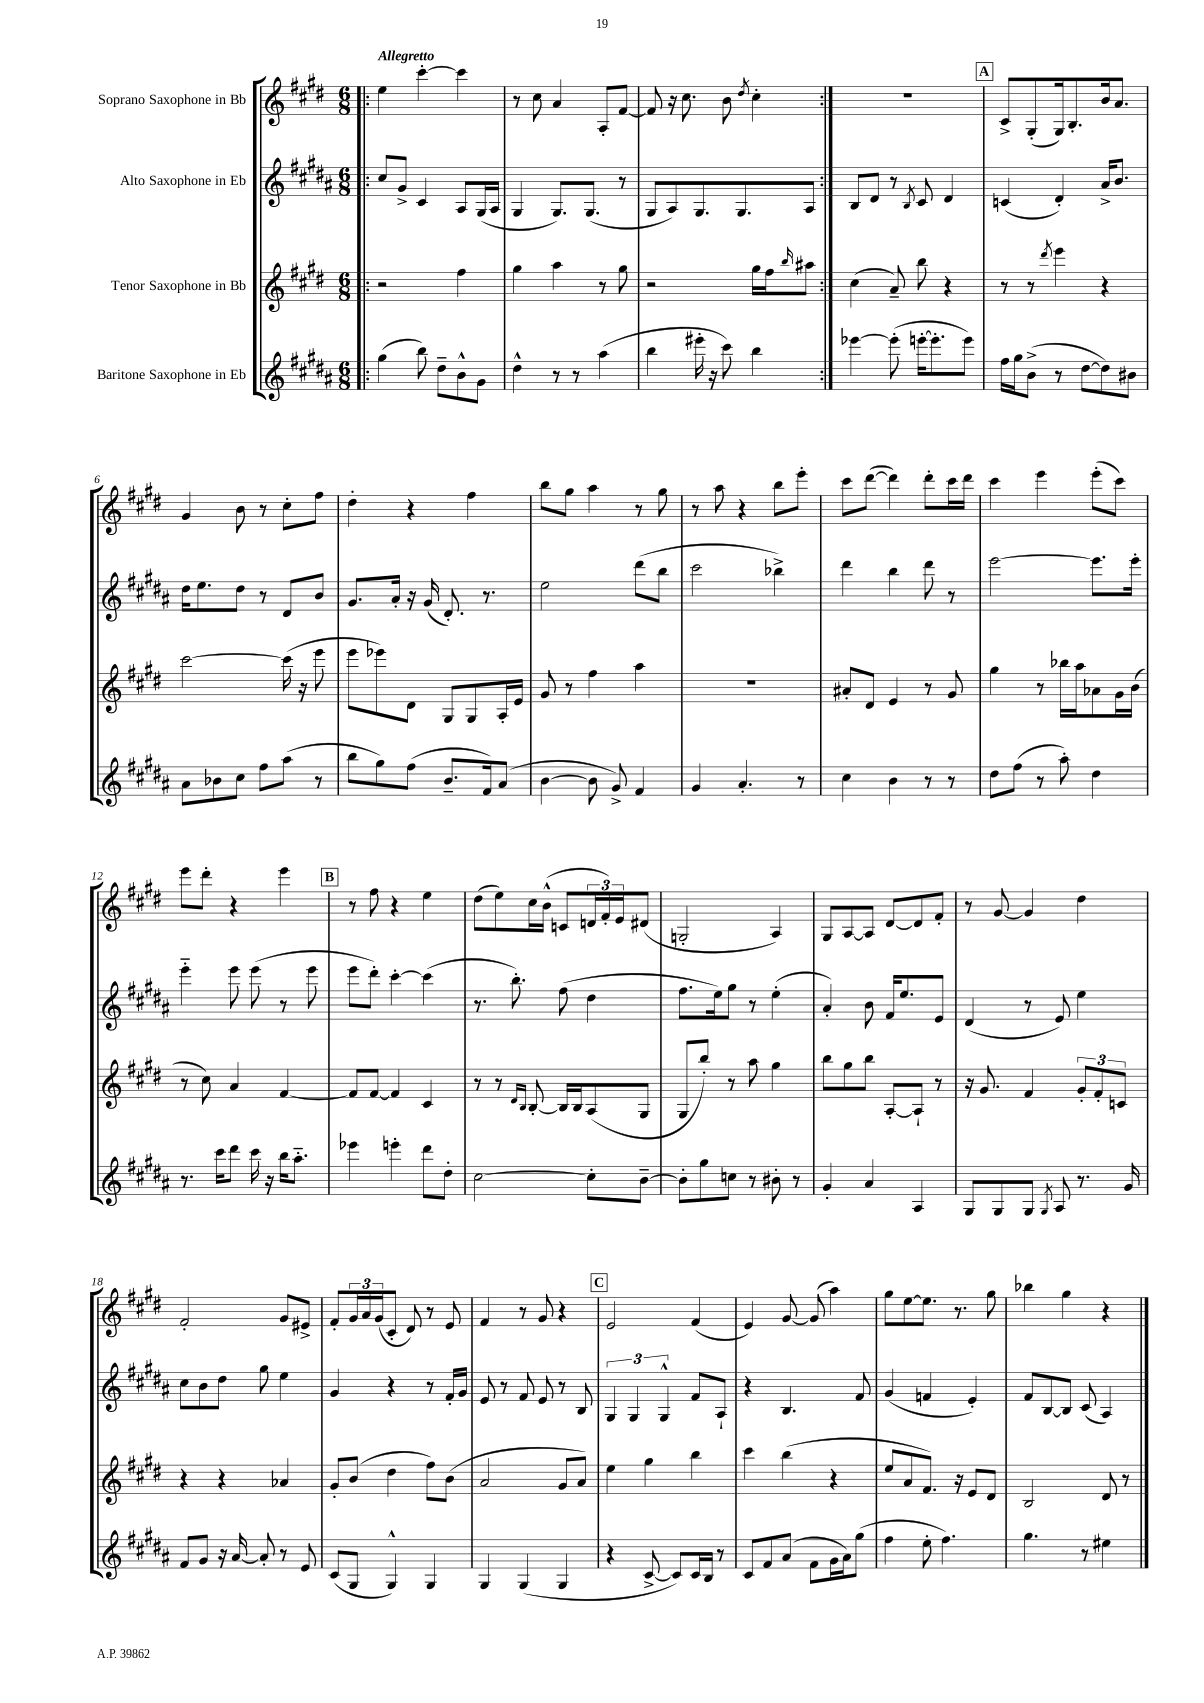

**kern	**kern	**kern	**kern
*part4	*part3	*part2	*part1
*staff4	*staff3	*staff2	*staff1
*I"Baritone Saxophone in Eb	*I"Tenor Saxophone in Bb	*I"Alto Saxophone in Eb	*I"Soprano Saxophone in Bb
*clefG2	*clefG2	*clefG2	*clefG2
*k[f#c#g#d#a#]	*k[f#c#g#d#]	*k[f#c#g#d#a#]	*k[f#c#g#d#]
*M6/8	*M6/8	*M6/8	*M6/8
=1!|:	=1!|:	=1!|:	=1!|:
!	!	!	!LO:TX:a:B:t=Allegretto
(4gg#\	2r	8cc#/L	4ee\
.	.	8g#^/J	.
8bb\)	.	4c#/	[4ccc#'\
8dd#~\L	.	.	.
8b^^\	4ff#\	8A#/L	4ccc#\]
8g#\J	.	(16G#/L	.
.	.	16A#/JJ	.
=2	=2	=2	=2
4dd#^^\	4gg#\	4G#/	8r
.	.	.	8cc#\
8r	4aa\	8.G#/L)	4a/
8r	.	.	.
.	.	(8.G#/J	.
(4aa#\	8r	.	8A'/L
.	8gg#\	8r	[8f#/J
=3	=3	=3	=3
4bb\	2r	8G#/L	8f#/]
.	.	8A#/)	16r
.	.	.	8.cc#\
16eee#X'\	.	8.G#/	.
16r	.	.	.
8ccc#\)	.	.	8b\
.	.	8.G#/	.
.	.	.	8qdd#/
4bb\	16gg#\LL	.	4cc#'\
.	16ff#\J	.	.
.	16qqbb/	.	.
.	8aa#X\J	8A#/J	.
=4:|!	=4:|!	=4:|!	=4:|!
[4eee-X\	(4cc#\	8B/L	2.r
.	.	8d#/J	.
(8eee-'\]	8a~/)	8r	.
.	.	8qB/	.
[16eeen'\KL	8bb\	8c#/	.
8.eee'\]	.	.	.
.	4r	4d#/	.
8eee\J)	.	.	.
!!LO:REH:place=s1:t=A
=5	=5	=5	=5
16ff#\LL	8r	(4cn/	8c#^/L
16gg#\J	.	.	.
(8b^\J	8r	.	(8G#'/
.	8qddd#/	.	.
8r	4eee\	4d#'/)	16G#/k)
.	.	.	8.B'/
[8dd#\L	.	.	.
8dd#\])	4r	16a#^/KL	16b/k
.	.	8.b/J	8.a/J
8b#X\J	.	.	.
!!LO:LB:g=z
=6	=6	=6	=6
8a#\L	[2ccc#\	16dd#\KL	4g#/
.	.	8.ee\	.
8b-X\	.	.	.
8cc#\J	.	8dd#\J	8b\
8ff#\L	.	8r	8r
(8aa#\J	(16ccc#\]	8d#/L	8cc#'\L
.	16r	.	.
8r	8eee\	8b/J	8ff#\J
=7	=7	=7	=7
8bb\L	8eee\L	8.g#/L	4dd#'\
8gg#\)	8eee-X\)	.	.
.	.	16a#'/Jk	.
(8ff#\J	8d#\J	16r	4r
.	.	(16g#/	.
8.b~/L	8G#/L	8.d#'/)	.
.	8G#/	.	4ff#\
16f#/k)	.	8.r	.
(8a#/J	16A'/L	.	.
.	16e/JJ	.	.
=8	=8	=8	=8
[4b\	8g#/	2ee\	8bb\L
.	8r	.	8gg#\J
8b\]	4ff#\	.	4aa\
8g#^/)	.	.	.
4f#/	4aa\	(8ddd#\L	8r
.	.	8bb\J	8gg#\
=9	=9	=9	=9
4g#/	2.r	2ccc#\	8r
.	.	.	8aa\
4.a#'/	.	.	4r
.	.	4bb-X^\)	8bb\L
8r	.	.	8eee'\J
=10	=10	=10	=10
4cc#\	8a#X'/L	4ddd#\	8ccc#\L
.	8d#/J	.	([8ddd#\J
4b\	4e/	4bb\	4ddd#\])
8r	8r	8ddd#\	8ddd#'\L
8r	8g#/	8r	16ccc#\L
.	.	.	16ddd#\JJ
=11	=11	=11	=11
8dd#\L	4gg#\	[2eee\	4ccc#\
(8ff#\J	.	.	.
8r	8r	.	4eee\
8aa#'\)	16bb-X\LL	.	.
.	16aa\J	.	.
4dd#\	8a-X\	8.eee\L]	(8eee'\L
.	16g#\L	.	8ccc#\J)
.	(16b\JJ	16eee'\Jk	.
!!LO:LB:g=z
=12	=12	=12	=12
8.r	8r	4eee\	8eee\L
.	8cc#\)	.	8ddd#'\J
16ccc#\KL	.	.	.
8ddd#\J	4a/	8eee\	4r
16ccc#\	.	(8eee\	.
16r	.	.	.
16bb\KL	[4f#/	8r	4eee\
8.aa#\J	.	.	.
.	.	8eee\	.
!!LO:REH:place=s1:t=B
=13	=13	=13	=13
4eee-X\	8f#/L]	8eee\L	8r
.	[8f#/J	8ddd#'\J)	8ff#\
4eeen'\	4f#/]	[4ccc#'\	4r
8ddd#\L	4c#/	(4ccc#\]	4ee\
8dd#'\J	.	.	.
=14	=14	=14	=14
[2cc#\	8r	8.r	(8dd#\L
.	8r	.	8ee\)
.	.	8.bb'\)	.
.	16qqd#/LL	.	.
.	16qqB/JJ	.	.
.	[8B'/	.	16cc#\L
.	.	.	(16b^^\JJ
.	16B/LL]	(8ff#\	8cn/L
.	16B/J	.	.
8cc#'\L]	(8A/	4dd#\	24dn/L
.	.	.	24f#'/)
.	.	.	24e/J
[8b~\J	8G#/J	.	(8d#X/J
=15	=15	=15	=15
8b'\L]	8G#/L	8.ff#\L	2Gn'/
8gg#\	8bb'/J)	.	.
.	.	16ee\k)	.
8ccn\J	8r	8gg#\J	.
8r	8aa\	8r	.
8b#X'\	4gg#\	(4ee'\	4A/)
8r	.	.	.
=16	=16	=16	=16
4g#'/	8bb\L	4a#'/)	8G#/L
.	8gg#\	.	[8A/
4a#/	8bb\J	8b\	8A/J]
.	[8A'/L	16f#/KL	[8d#/L
.	.	8.ee/	.
4A#/	8A`/J]	.	8d#/]
.	8r	8e/J	8f#'/J
=17	=17	=17	=17
8G#/L	16r	(4d#/	8r
.	8.g#/	.	.
8G#/	.	.	[8g#/
8G#/J	4f#/	8r	4g#/]
8qG#/	.	.	.
8A#/	.	8e/)	.
8.r	12g#'/L	4ee\	4dd#\
.	12f#'/	.	.
.	12cn/J	.	.
16g#/	.	.	.
!!LO:LB:g=z
=18	=18	=18	=18
8f#/L	4r	8cc#\L	2f#'/
8g#/J	.	8b\	.
16r	4r	8dd#\J	.
[16a#/	.	.	.
8a#'/]	.	8gg#\	.
8r	4a-X/	4ee\	8g#/L
8e/	.	.	8e#X^/J
=19	=19	=19	=19
(8c#/L	8g#'/L	4g#/	8f#'/L
8G#/J	(8b/J	.	24g#/L
.	.	.	24a/
.	.	.	(24g#/J
4G#^^/)	4dd#\	4r	8c#'/J
.	.	.	8d#/)
4G#/	8ff#\L)	8r	8r
.	(8b\J	16f#'/LL	8e/
.	.	16g#/JJ	.
=20	=20	=20	=20
4G#/	2a/	8e/	4f#/
.	.	8r	.
(4G#/	.	8f#/	8r
.	.	8e/	8g#/
4G#/	8g#/L	8r	4r
.	8a/J)	8B/	.
!!LO:REH:place=s1:t=C
=21	=21	=21	=21
4r	4ee\	6G#/	2e/
.	.	6G#/	.
[8c#^/	4gg#\	.	.
.	.	6G#^^/	.
8c#/L])	.	.	.
16c#/L	4bb\	8f#/L	(4f#/
16B/JJ	.	.	.
8r	.	8A#`/J	.
=22	=22	=22	=22
8c#/L	4ccc#\	4r	4e/)
8f#/	.	.	.
(8a#/J	(4bb\	4.B/	[8g#/
8f#\L	.	.	(8g#/]
16g#\L	4r	.	4aa\)
16a#\J)	.	.	.
(8gg#\J	.	8f#/	.
=23	=23	=23	=23
4ff#\	8ee/L	(4g#/	8gg#\L
.	8a/	.	[8ee\
8ee'\	8.f#/J)	4fn/	8.ee\J]
4.ff#\)	.	.	.
.	16r	.	8.r
.	8e/L	4e'/)	.
.	8d#/J	.	8gg#\
=24	=24	=24	=24
4.gg#\	2B/	8f#/L	4bb-X\
.	.	[8B/	.
.	.	8B/J]	4gg#\
8r	.	(8c#/	.
4ee#X\	8d#/	4A#/)	4r
.	8r	.	.
==	==	==	==
*-	*-	*-	*-
